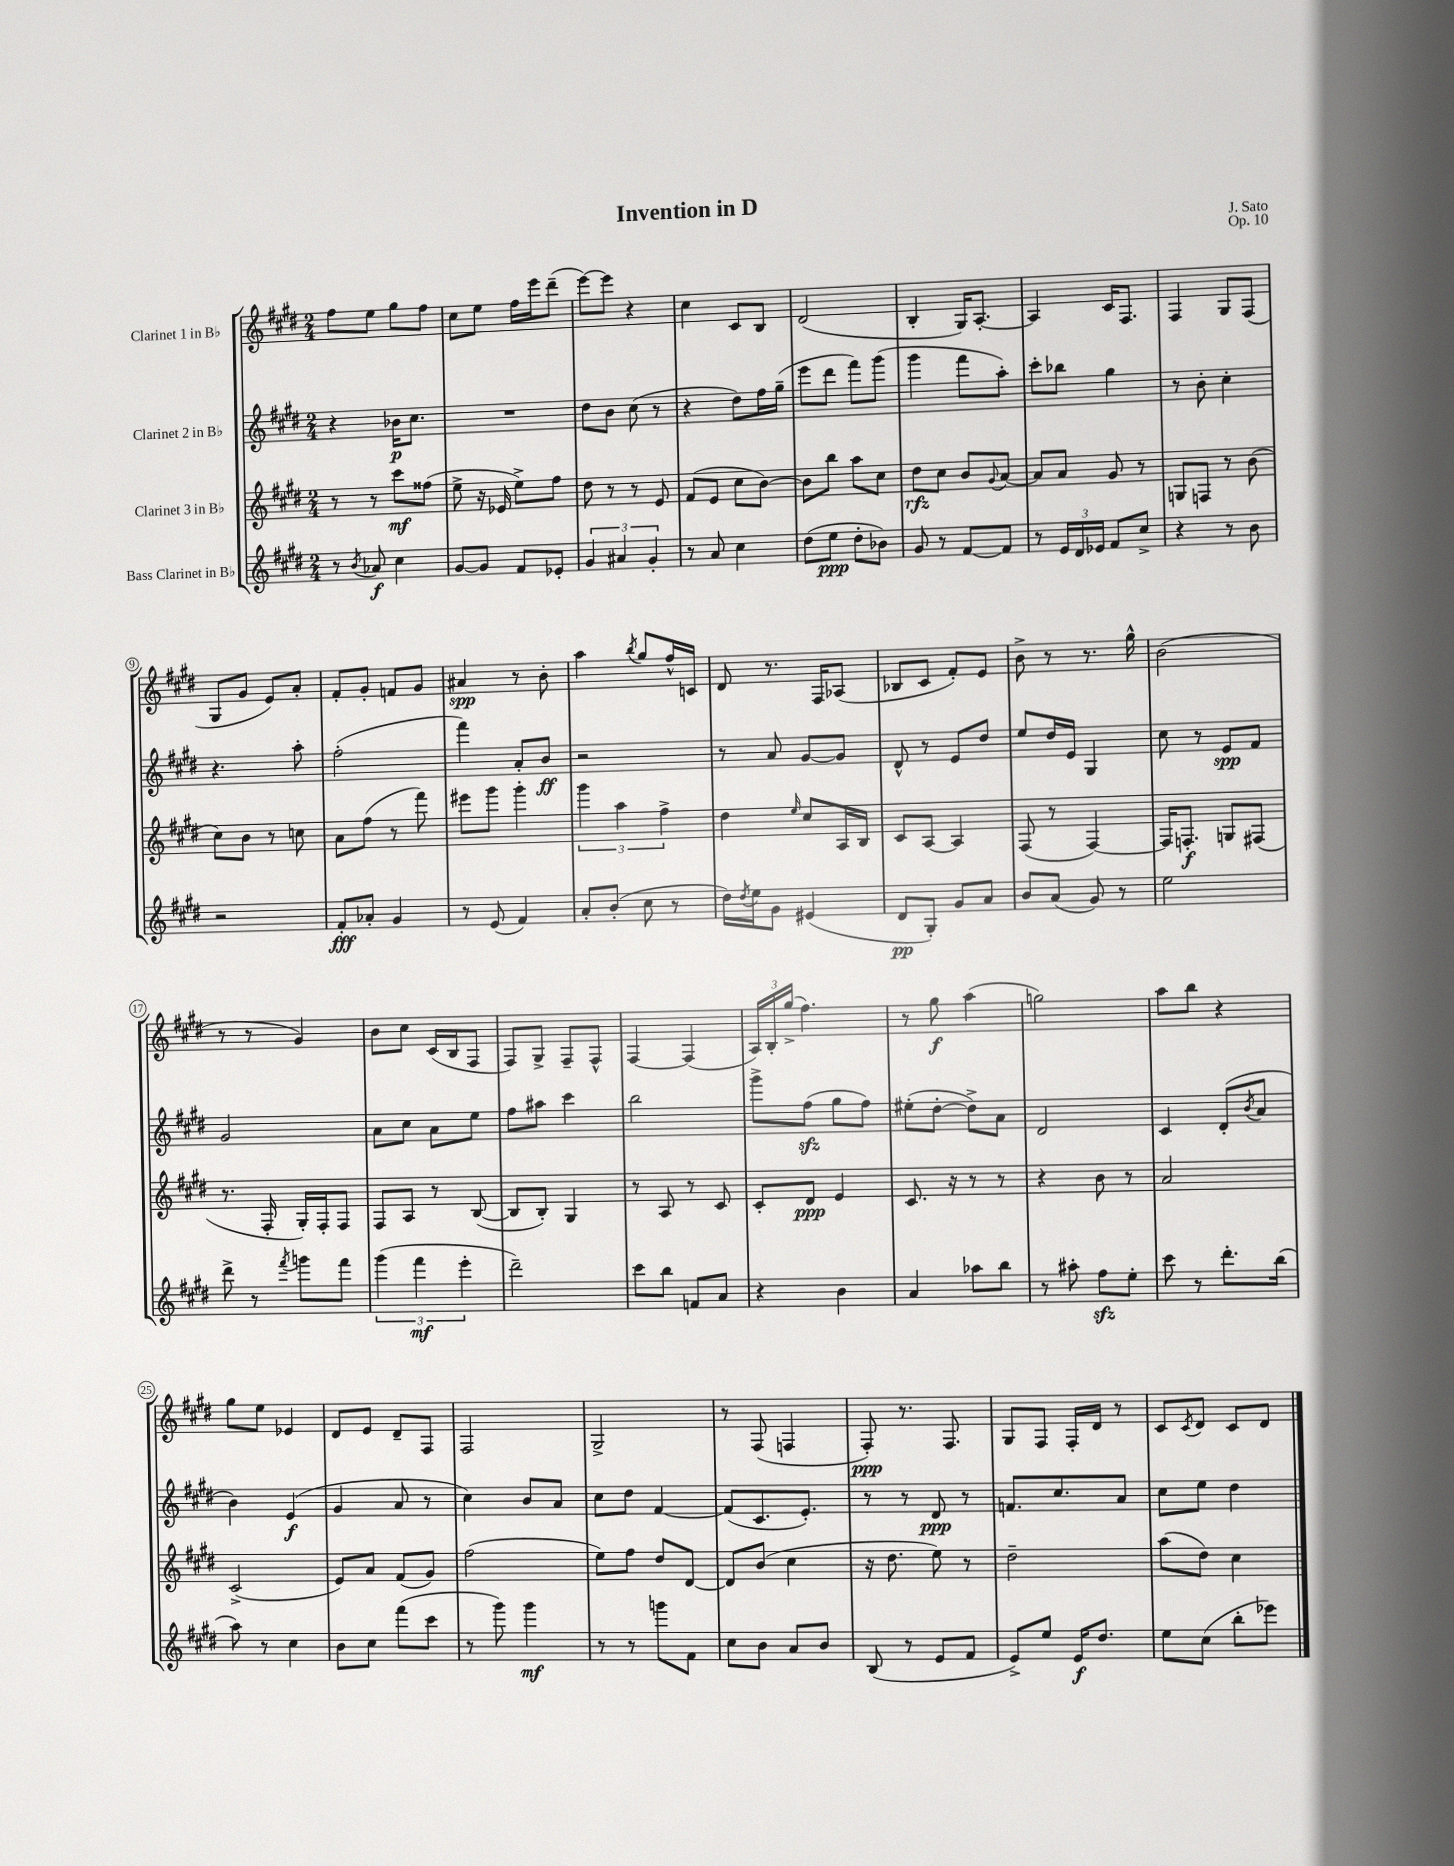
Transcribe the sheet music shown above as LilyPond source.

\header { title = "Invention in D" composer = "J. Sato" opus = "Op. 10" }
<<
\new StaffGroup <<
\new Staff = "s0" \with { instrumentName = "Clarinet 1 in Bb" } {
    \clef treble \key e \major \numericTimeSignature \time 2/4
    fis''8 e''8 gis''8 fis''8 |
    cis''8 e''8 fis''16 e'''16 dis'''8--( |
    e'''8~) e'''8 r4 |
    cis''4 cis'8 b8 |
    dis'2( |
    b4-. gis16) a8.~-. |
    a4 cis'16 fis8. |
    fis4 gis8 fis8( |
    gis8 gis'8 e'8) a'8-. |
    fis'8-. gis'8-. f'8 gis'8 |
    ais'4\spp r8 b'8-. |
    a''4 \acciaccatura { b''8 } gis''8 fis''16-^ c'16 |
    dis'8 r8. fis16 aes8( |
    bes8 cis'8 fis'8-.) e'8 |
    b'8-> r8 r8. gis''16-^ |
    b'2( |
    r8 r8 gis'4) |
    b'8 cis''8 cis'16( b16 fis8 |
    fis8) gis8-> fis8-- fis8-^ |
    fis4~ fis4( |
    \tuplet 3/2 { a16) b16-. gis''16->( } fis''4.) |
    r8 gis''8\f a''4( |
    g''2) |
    a''8 b''8 r4 |
    gis''8 e''8 ees'4 |
    dis'8 e'8 dis'8-- fis8 |
    fis2 |
    gis2-> |
    r8 fis8( f4 |
    fis8-.\ppp) r8. fis8. |
    gis8 fis8 fis16-. dis'16 r8 |
    cis'8 \acciaccatura { cis'8 } dis'8 cis'8 dis'8 \bar "|." |
}
\new Staff = "s1" \with { instrumentName = "Clarinet 2 in Bb" } {
    \clef treble \key e \major \numericTimeSignature \time 2/4
    r4 bes'16\p cis''8. |
    R2 |
    dis''8 b'8 cis''8( r8 |
    r4 dis''8) fis''16 gis''16--( |
    e'''8 dis'''8 fis'''8) gis'''8( |
    gis'''4 fis'''8 a''8-.) |
    cis'''8-. bes''8 gis''4 |
    r8 b'8-. cis''4-. |
    r4. a''8-. |
    fis''2-.( |
    fis'''4) a'8-. b'8\ff |
    r2 |
    r8 a'8 gis'8~ gis'8 |
    dis'8-^ r8 e'8 dis''8 |
    e''8 dis''16 e'16 gis4 |
    cis''8 r8 e'8\spp fis'8 |
    gis'2 |
    a'8 cis''8 a'8 e''8 |
    fis''8 ais''8 cis'''4 |
    b''2 |
    gis'''8-> fis''8\sfz( gis''8 fis''8) |
    eis''8-.( dis''8~-. dis''8->) a'8 |
    dis'2 |
    cis'4 dis'8-.( \acciaccatura { b'8 } a'8 |
    b'4) e'4\f( |
    gis'4 a'8 r8 |
    cis''4) b'8 a'8 |
    cis''8 dis''8 fis'4~ |
    fis'8( cis'8. e'8.-.) |
    r8 r8 dis'8\ppp r8 |
    f'8. cis''8. a'8 |
    cis''8 e''8 dis''4 \bar "|." |
}
\new Staff = "s2" \with { instrumentName = "Clarinet 3 in Bb" } {
    \clef treble \key e \major \numericTimeSignature \time 2/4
    r8 r8 cis'''8\mf fisis''8( |
    e''8-> r16 ees'16 e''8->) fis''8 |
    dis''8 r8 r8 e'8 |
    fis'8( e'8 cis''8 b'8~) |
    b'8 b''8 a''8 cis''8 |
    dis''8\rfz cis''8 b'8 \appoggiatura { gis'8 } a'8~ |
    a'8 a'8 gis'8 r8 |
    g8 f8 r8 b'8( |
    cis''8) b'8 r8 c''8 |
    a'8 fis''8( r8 fis'''8) |
    eis'''8 gis'''8 gis'''4-. |
    \tuplet 3/2 { gis'''4 a''4 fis''4-> } |
    dis''4 \grace { e''16 } cis''8 a16 b16 |
    cis'8 a8~ a4 |
    fis8( r8 fis4~) |
    fis16 f8.-.\f g8 fis8( |
    r8. fis16-. gis16-.) fis16-. fis8 |
    fis8 a8 r8 b8~( |
    b8 b8-.) gis4 |
    r8 a8 r8 cis'8 |
    cis'8-. dis'8\ppp e'4 |
    cis'8. r16 r8 r8 |
    r4 b'8 r8 |
    a'2 |
    cis'2->( |
    e'8) a'8 fis'8( gis'8) |
    fis''2( |
    e''8) fis''8 dis''8 dis'8~ |
    dis'8 b'8( cis''4 |
    r16 dis''8. e''8) r8 |
    dis''2-- |
    a''8( dis''8) cis''4 \bar "|." |
}
\new Staff = "s3" \with { instrumentName = "Bass Clarinet in Bb" } {
    \clef treble \key e \major \numericTimeSignature \time 2/4
    r8 \acciaccatura { b'8 } aes'8\f cis''4 |
    gis'8~ gis'8 fis'8 ees'8-. |
    \tuplet 3/2 { gis'4 ais'4 gis'4-. } |
    r8 a'8 cis''4 |
    dis''8( e''8\ppp dis''8-. bes'8) |
    gis'8 r8 fis'8~ fis'8 |
    r8 \tuplet 3/2 { e'16 dis'16 ees'16 } fis'8 cis''8-> |
    r4 r8 b'8 |
    r2 |
    fis'8-.\fff aes'8-. gis'4 |
    r8 e'8( fis'4) |
    a'8-. b'8-.( cis''8 r8 |
    dis''16) \acciaccatura { dis''8 } e''16 gis'8 eis'4( |
    dis'8\pp gis8-.) gis'8 a'8 |
    b'8 a'8( gis'8) r8 |
    e''2 |
    dis'''8-> r8 \acciaccatura { fis'''8 } g'''8 fis'''8 |
    \tuplet 3/2 { gis'''4( fis'''4\mf e'''4-. } |
    dis'''2--) |
    cis'''8 b''8 f'8 a'8 |
    r4 b'4 |
    a'4 aes''8 b''8 |
    r8 ais''8-. fis''8\sfz e''8-. |
    cis'''8 r8 dis'''8.-. b''16( |
    a''8) r8 cis''4 |
    b'8 cis''8 fis'''8( cis'''8 |
    r8 gis'''8) gis'''4\mf |
    r8 r8 g'''8 fis'8 |
    cis''8 b'8 a'8 b'8 |
    b8( r8 e'8 fis'8 |
    e'8->) e''8 e'16\f dis''8. |
    e''8 cis''8( b''8-. ees'''8) \bar "|." |
}
>>
>>
\layout { \context { \Score \override BarNumber.stencil = #(make-stencil-circler 0.1 0.3 ly:text-interface::print) } }
